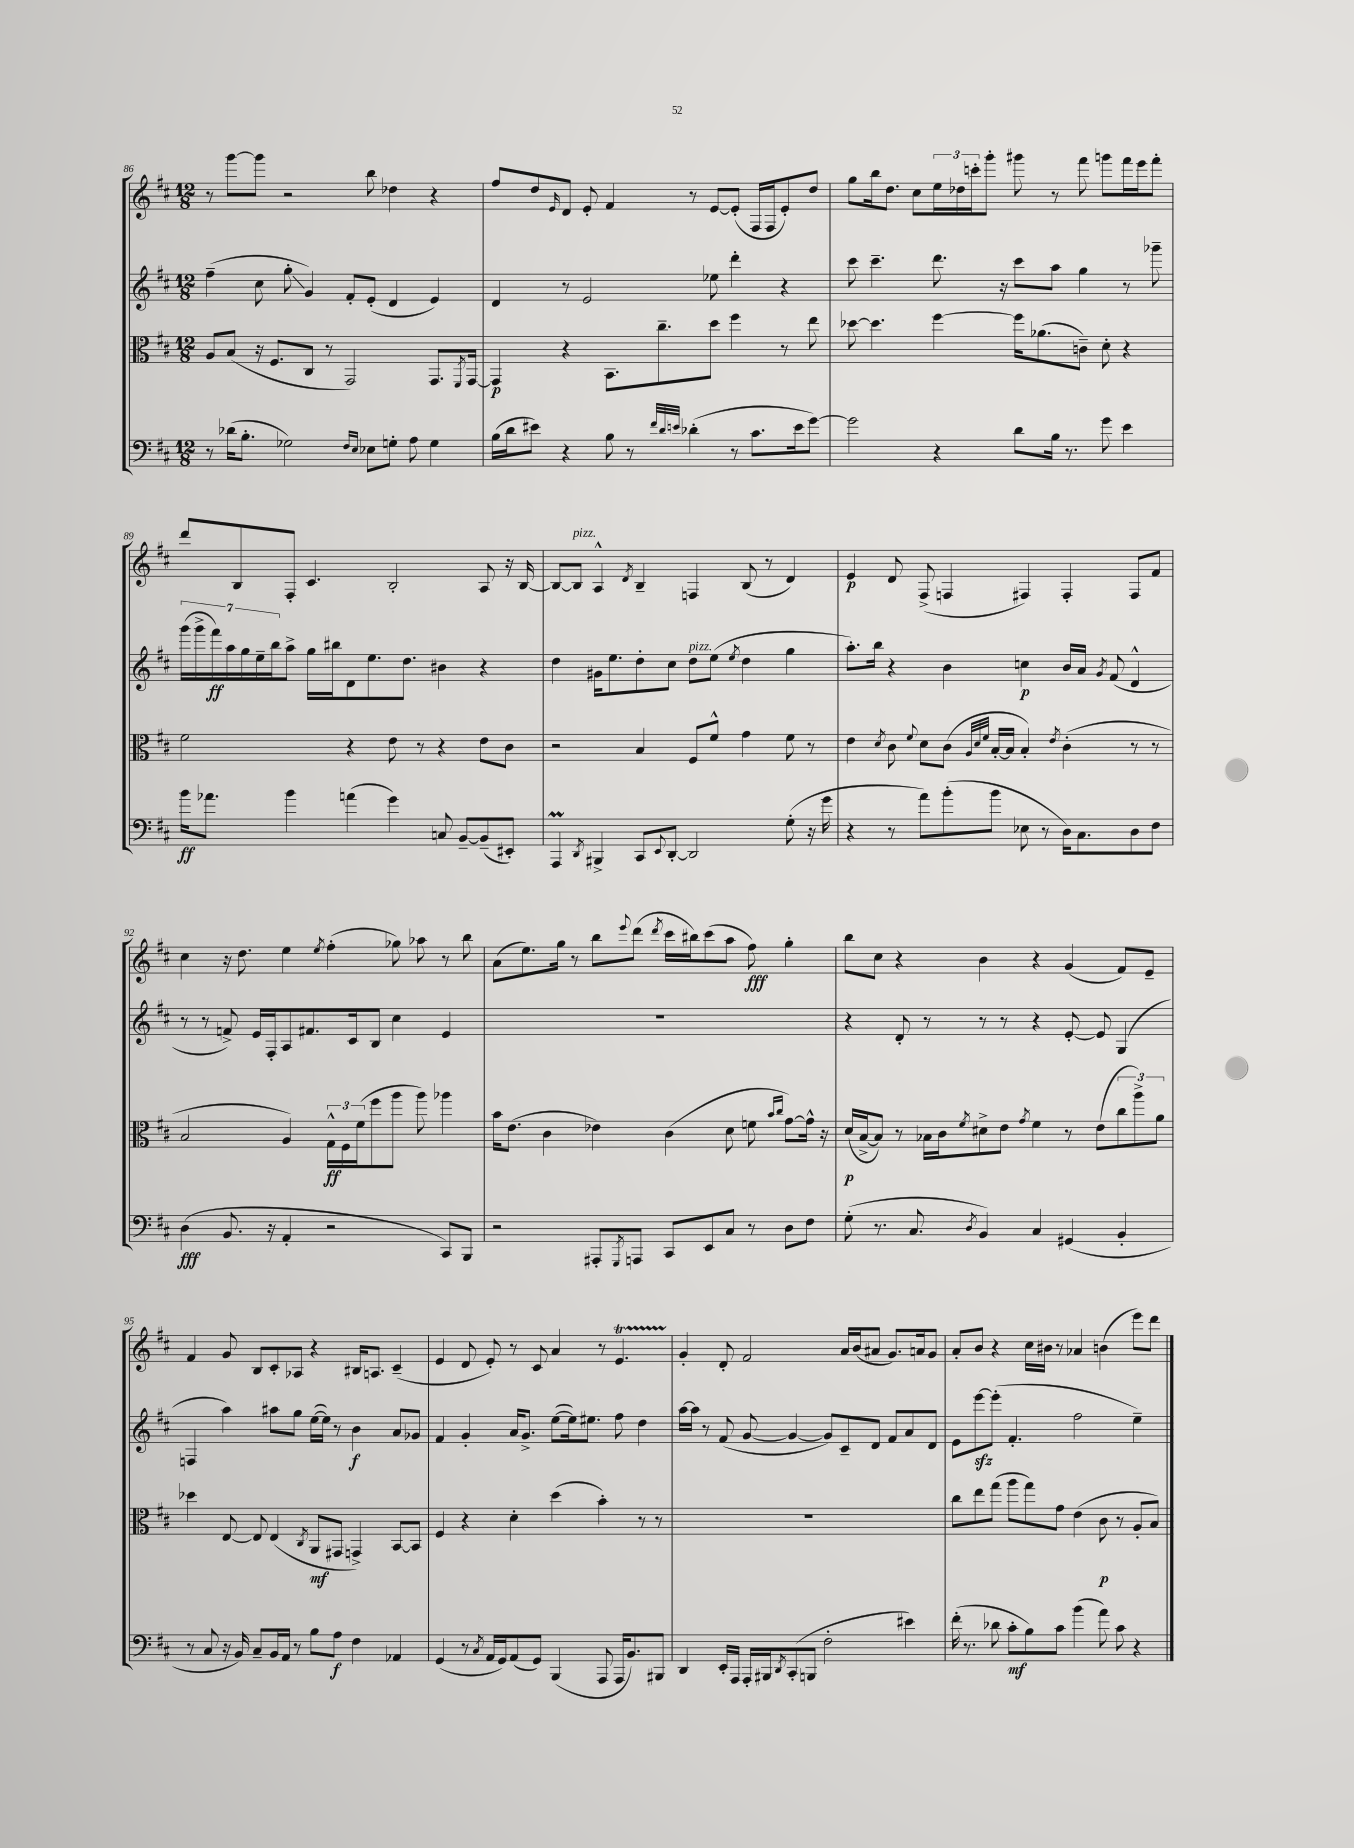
<<
\new StaffGroup <<
\new Staff = "s0" {
    \clef treble \key d \major \numericTimeSignature \time 12/8
    r8 g'''8~ g'''8 r2 b''8 des''4 r4 |
    fis''8 d''8 \grace { e'16 } d'8 e'8-. fis'4 r8 e'8~ e'8-.( fis16 fis16 e'8-.) d''8 |
    g''8 b''16 d''8. cis''8 \tuplet 3/2 { e''16 des''16 c'''16-. } g'''8-. gis'''8 r8 fis'''8 g'''8 fis'''16 e'''16 fis'''8-. |
    d'''8 b8 fis8-. cis'4. b2-. a8 r16 b16~ |
    b8~ b8^\markup { \italic "pizz." } a4-^ \acciaccatura { d'8 } b4-- f4 b8( r8 d'4) |
    e'4\p d'8 fis8->( f4 fis4) fis4-. fis8 fis'8 |
    cis''4 r16 d''8. e''4 \acciaccatura { e''8 } fis''4-.( ges''8) aes''8 r8 b''8 |
    a'8( e''8.) g''16 r8 b''8 \appoggiatura { e'''8 } d'''8( \acciaccatura { d'''8 } cis'''16 bis''16) cis'''8( a''8 fis''8\fff) g''4-. |
    b''8 cis''8 r4 b'4 r4 g'4( fis'8) e'8-- |
    fis'4 g'8 b8 cis'8-. aes8 r4 bis16 a8. cis'4--( |
    e'4 d'8 e'8-.) r8 cis'8 a'4 r8 e'4.\startTrillSpan |
    g'4-.\stopTrillSpan d'8-. fis'2 a'16 b'16( ais'8 g'8.) a'16 g'8 |
    a'8-. b'8 r4 cis''16 bis'16 r8 aes'4 b'4( e'''8) d'''8 \bar "|." |
}
\new Staff = "s1" {
    \clef treble \key d \major \numericTimeSignature \time 12/8
    fis''4--( cis''8 g''8-.\glissando g'4) fis'8-. e'8-.( d'4 e'4) |
    d'4 r8 e'2 ees''8 d'''4-. r4 |
    cis'''8 cis'''4.-- d'''8. r16 cis'''8 a''8 g''4 r8 ges'''8-- |
    \tuplet 7/4 { g'''16( g'''16-> fis'''16\ff) a''16 g''16 e''16-- b''16 } a''8-> g''16 bis''16 d'8 e''8. d''8. bis'4 r4 |
    d''4 gis'16 e''8. d''8-. cis''8 d''8^\markup { \italic "pizz." } e''8( \acciaccatura { e''8 } d''4 g''4 |
    a''8.-.) b''16 r4 b'4 c''4\p b'16 a'16 \acciaccatura { g'8 } fis'8( d'4-^ |
    r8 r8 f'8->) e'16 fis16-. a8 fis'8. cis'16 b8 cis''4 e'4 |
    R1. |
    r4 d'8-. r8 r8 r8 r4 e'8~-. e'8 g4( |
    f4 a''4) ais''8 g''8 e''16~( e''16) r8 b'4\f a'8 ges'8 |
    fis'4 g'4-. a'16 g'8.-> e''8~( e''16) eis''8. fis''8 d''4 |
    a''16~ a''16 r8 fis'8( g'8~ g'4~ g'8) cis'8-- d'8 fis'8 a'8 d'8 |
    e'8 e'''8~\sfz e'''8-.( fis'4.-. fis''2 e''4--) \bar "|." |
}
\new Staff = "s2" {
    \clef alto \key d \major \numericTimeSignature \time 12/8
    a8 b8( r16 fis8. cis8 r8 g,2) g,8. \acciaccatura { fis,8 } g,16~ |
    g,4\p r4 b,8. cis''8.-- d''8 fis''4 r8 e''8 |
    des''8~ des''4. fis''4~ fis''16 aes'8.( c'8--) d'8-. r4 |
    fis'2 r4 e'8 r8 r4 e'8 cis'8 |
    r2 b4 fis8 fis'8-^ g'4 fis'8 r8 |
    e'4 \acciaccatura { d'8 } cis'8 \appoggiatura { fis'8 } d'8 cis'8( \grace { a32 d'32 fis'32 } b16~-. b16 b4-.) \acciaccatura { e'8 } cis'4-.( r8 r8 |
    b2 a4) \tuplet 3/2 { g16-^\ff fis16 fis'16( } fis''8 a''8 a''8) aes''4 |
    b'16 e'8.( cis'4 ees'4) cis'4( d'8 f'8 \grace { b'16 cis''16 } g'8~) g'16-^ r16 |
    d'16\p( b16~-> b8) r8 bes16 cis'16 \acciaccatura { fis'8 } dis'8-> e'8 \acciaccatura { g'8 } fis'4 r8 e'8( \tuplet 3/2 { cis''8 a''8->) a'8 } |
    des''4 e8~ e8 e4( \acciaccatura { cis8 } a,8\mf gis,8 g,4->) b,8~ b,8 |
    fis4 r4 d'4-. d''4( b'4-.) r8 r8 |
    R1. |
    cis''8 e''8 g''8( a''8 g''8) g'8 e'4( cis'8\p r8 a8-. b8) \bar "|." |
}
\new Staff = "s3" {
    \clef bass \key d \major \numericTimeSignature \time 12/8
    r8 des'16( b8.-. ges2) \grace { fis16 e16 } ees8 g8-. a8 g4 |
    b16( d'16 eis'8) r4 b8 r8 \grace { fis'32 d'32 e'32 } des'4-.( r8 cis'8. e'16 g'8~) |
    g'2 r4 d'8 b16 r8. g'8 e'4 |
    b'16\ff aes'8. b'4 a'4( g'4) c8 b,8~-- b,8--( eis,8-.) |
    a,,4\prall \acciaccatura { d,8 } bis,,4-> cis,8 \appoggiatura { e,8 } d,8~-. d,2 g8-.( r16 g'16 |
    r4 r8 a'8) b'8-.( b'8 ees8 r8 d16) cis8. d8 fis8 |
    d4\fff( b,8. r16 a,4-. r2 cis,8) b,,8 |
    r2 ais,,8-. \acciaccatura { g,,8 } a,,8 cis,8 e,8 cis8 r8 d8 fis8 |
    g8-.( r8. cis8. \acciaccatura { d8 } b,4) cis4 gis,4( b,4-. |
    r8 cis8 r16 b,16) cis8-- b,16 a,16 r8 b8 a8\f fis4 aes,4 |
    g,4( r8 \acciaccatura { cis8 } a,16 g,16) a,8( g,8) b,,4( a,,8 a,,16 b,8.) bis,,8 |
    d,4 e,16-. a,,16 a,,16-. bis,,16 \acciaccatura { d,8 } cis,8-.( b,,8 fis2-. eis'4) |
    fis'16-.( r8. des'8 cis'8-.\mf b8) cis'8 b'4( a'8) cis'8 r4 \bar "|." |
}
>>
>>
\layout { \context { \Score currentBarNumber = #86 } }
